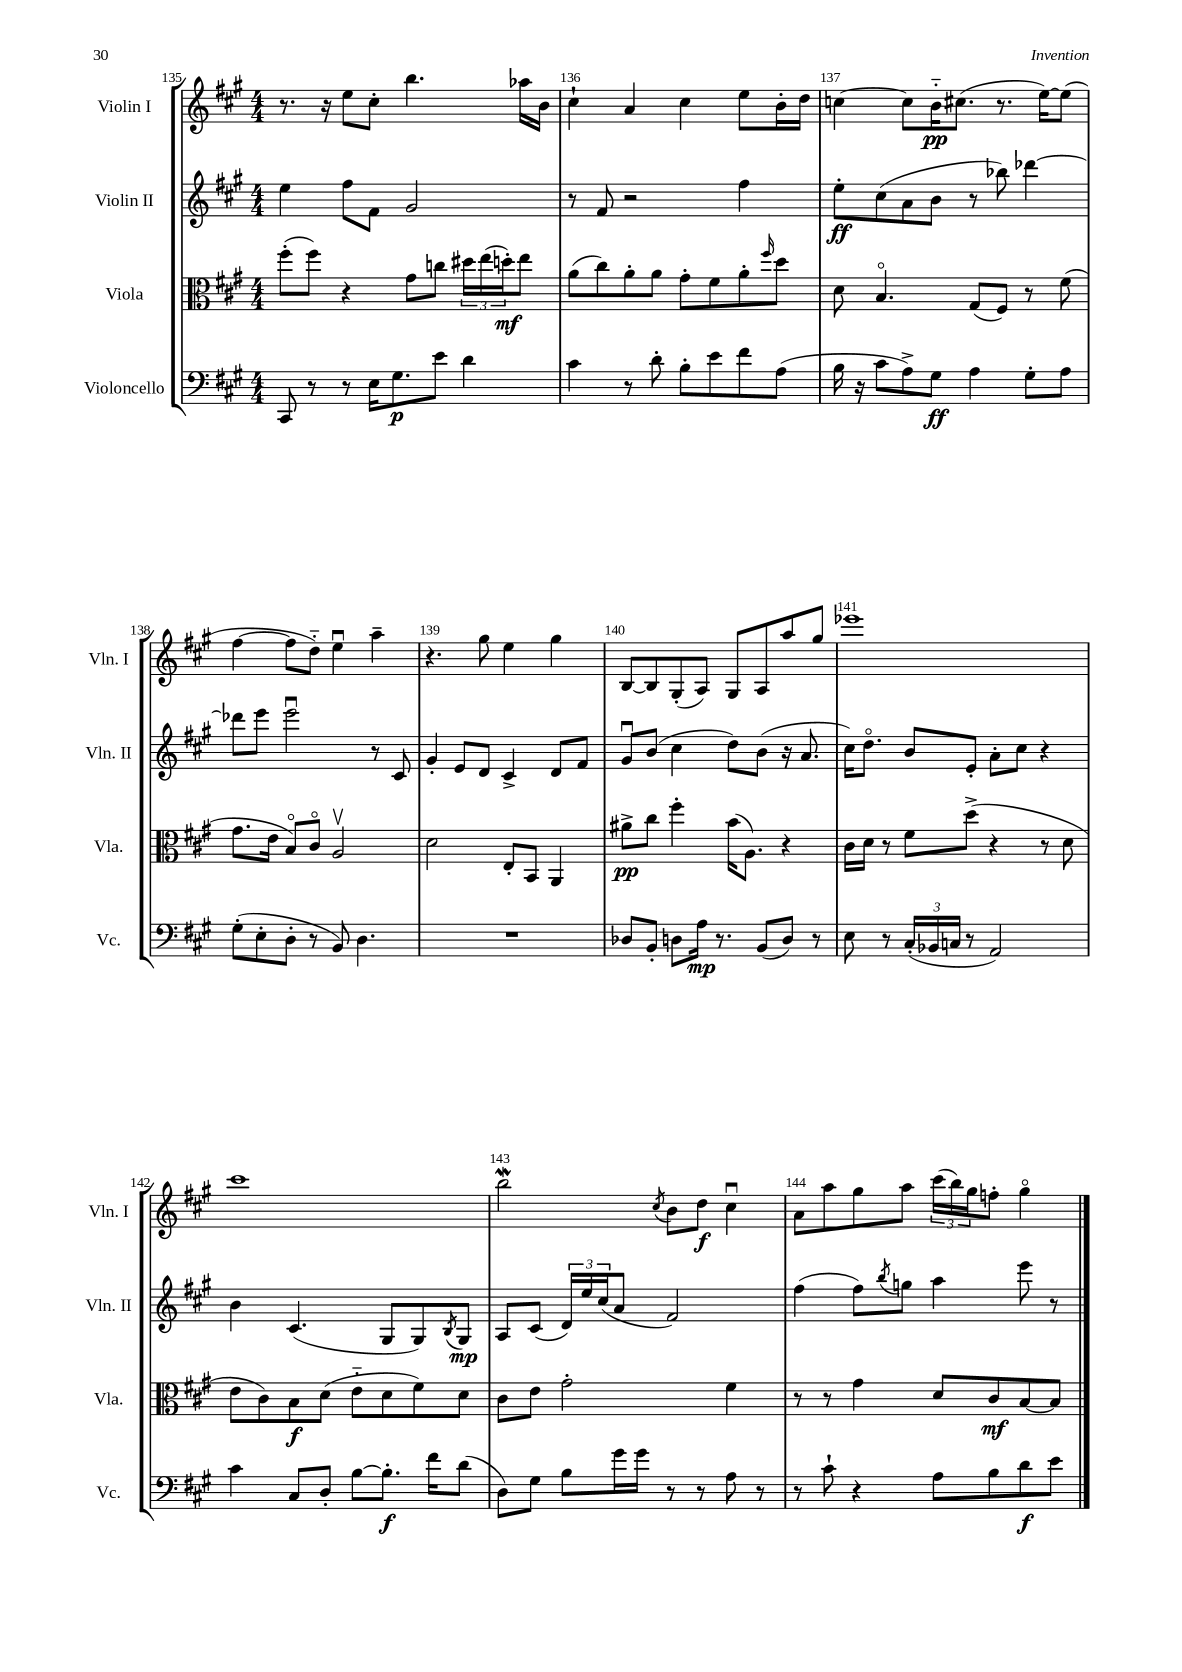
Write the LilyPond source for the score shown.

<<
\new StaffGroup <<
\new Staff = "s0" \with { instrumentName = "Violin I" shortInstrumentName = "Vln. I" } {
    \clef treble \key a \major \numericTimeSignature \time 4/4
    r8. r16 e''8 cis''8-. b''4. aes''16 b'16 |
    cis''4-! a'4 cis''4 e''8 b'16-. d''16 |
    c''4~ c''8 b'16-_\pp cis''8.( r8. e''16~) e''8( |
    fis''4~ fis''8 d''8-_) e''4\downbow a''4-- |
    r4. gis''8 e''4 gis''4 |
    b8~ b8 gis8-.( a8) gis8 a8 a''8 gis''8 |
    ees'''1 |
    cis'''1 |
    b''2\mordent \acciaccatura { cis''8 } b'8 d''8\f cis''4\downbow |
    a'8 a''8 gis''8 a''8 \tuplet 3/2 { cis'''16( b''16) gis''16 } f''8-. gis''4\flageolet \bar "|." |
}
\new Staff = "s1" \with { instrumentName = "Violin II" shortInstrumentName = "Vln. II" } {
    \clef treble \key a \major \numericTimeSignature \time 4/4
    e''4 fis''8 fis'8 gis'2 |
    r8 fis'8 r2 fis''4 |
    e''8-.\ff cis''8( a'8 b'8 r8 bes''8) des'''4~ |
    des'''8 e'''8 e'''2\downbow r8 cis'8 |
    gis'4-. e'8 d'8 cis'4-> d'8 fis'8 |
    gis'8\downbow b'8( cis''4 d''8) b'8( r16 a'8. |
    cis''16) d''8.\flageolet b'8 e'8-. a'8-. cis''8 r4 |
    b'4 cis'4.( gis8 gis8) \acciaccatura { b8 } gis8\mp |
    a8 cis'8( \tuplet 3/2 { d'16) e''16 cis''16( } a'8 fis'2) |
    fis''4( fis''8) \acciaccatura { b''8 } g''8 a''4 e'''8 r8 \bar "|." |
}
\new Staff = "s2" \with { instrumentName = "Viola" shortInstrumentName = "Vla." } {
    \clef alto \key a \major \numericTimeSignature \time 4/4
    fis''8-.( fis''8) r4 gis'8 c''8 \tuplet 3/2 { dis''16 e''16( d''16-.\mf) } e''8 |
    a'8( cis''8) a'8-. a'8 gis'8-. fis'8 a'8-. \grace { fis''16 } d''8 |
    d'8 b4.\flageolet gis8( fis8) r8 fis'8( |
    gis'8. e'16 b8\flageolet) cis'8\flageolet a2\upbow |
    d'2 e8-. b,8 a,4 |
    ais'8->\pp cis''8 fis''4-. b'16( a8.) r4 |
    cis'16 d'16 r8 fis'8 d''8->( r4 r8 d'8 |
    e'8 cis'8) b8\f d'8( e'8-_ d'8 fis'8) d'8 |
    cis'8 e'8 gis'2-. fis'4 |
    r8 r8 gis'4 d'8 cis'8\mf b8~ b8 \bar "|." |
}
\new Staff = "s3" \with { instrumentName = "Violoncello" shortInstrumentName = "Vc." } {
    \clef bass \key a \major \numericTimeSignature \time 4/4
    cis,8 r8 r8 e16 gis8.\p e'8 d'4 |
    cis'4 r8 d'8-. b8-. e'8 fis'8 a8( |
    b16 r16 cis'8 a8->) gis8\ff a4 gis8-. a8 |
    gis8-.( e8-. d8-. r8 b,8) d4. |
    R1 |
    des8 b,8-. d8 a16\mp r8. b,8( d8) r8 |
    e8 r8 \tuplet 3/2 { cis16-.( bes,16 c16 } r8 a,2) |
    cis'4 cis8 d8-. b8~ b8.-.\f fis'16 d'8( |
    d8) gis8 b8 gis'16 gis'16 r8 r8 a8 r8 |
    r8 cis'8-! r4 a8 b8 d'8\f e'8 \bar "|." |
}
>>
>>
\layout { \context { \Score currentBarNumber = #135 \override BarNumber.break-visibility = ##(#f #t #t) barNumberVisibility = #all-bar-numbers-visible } }
